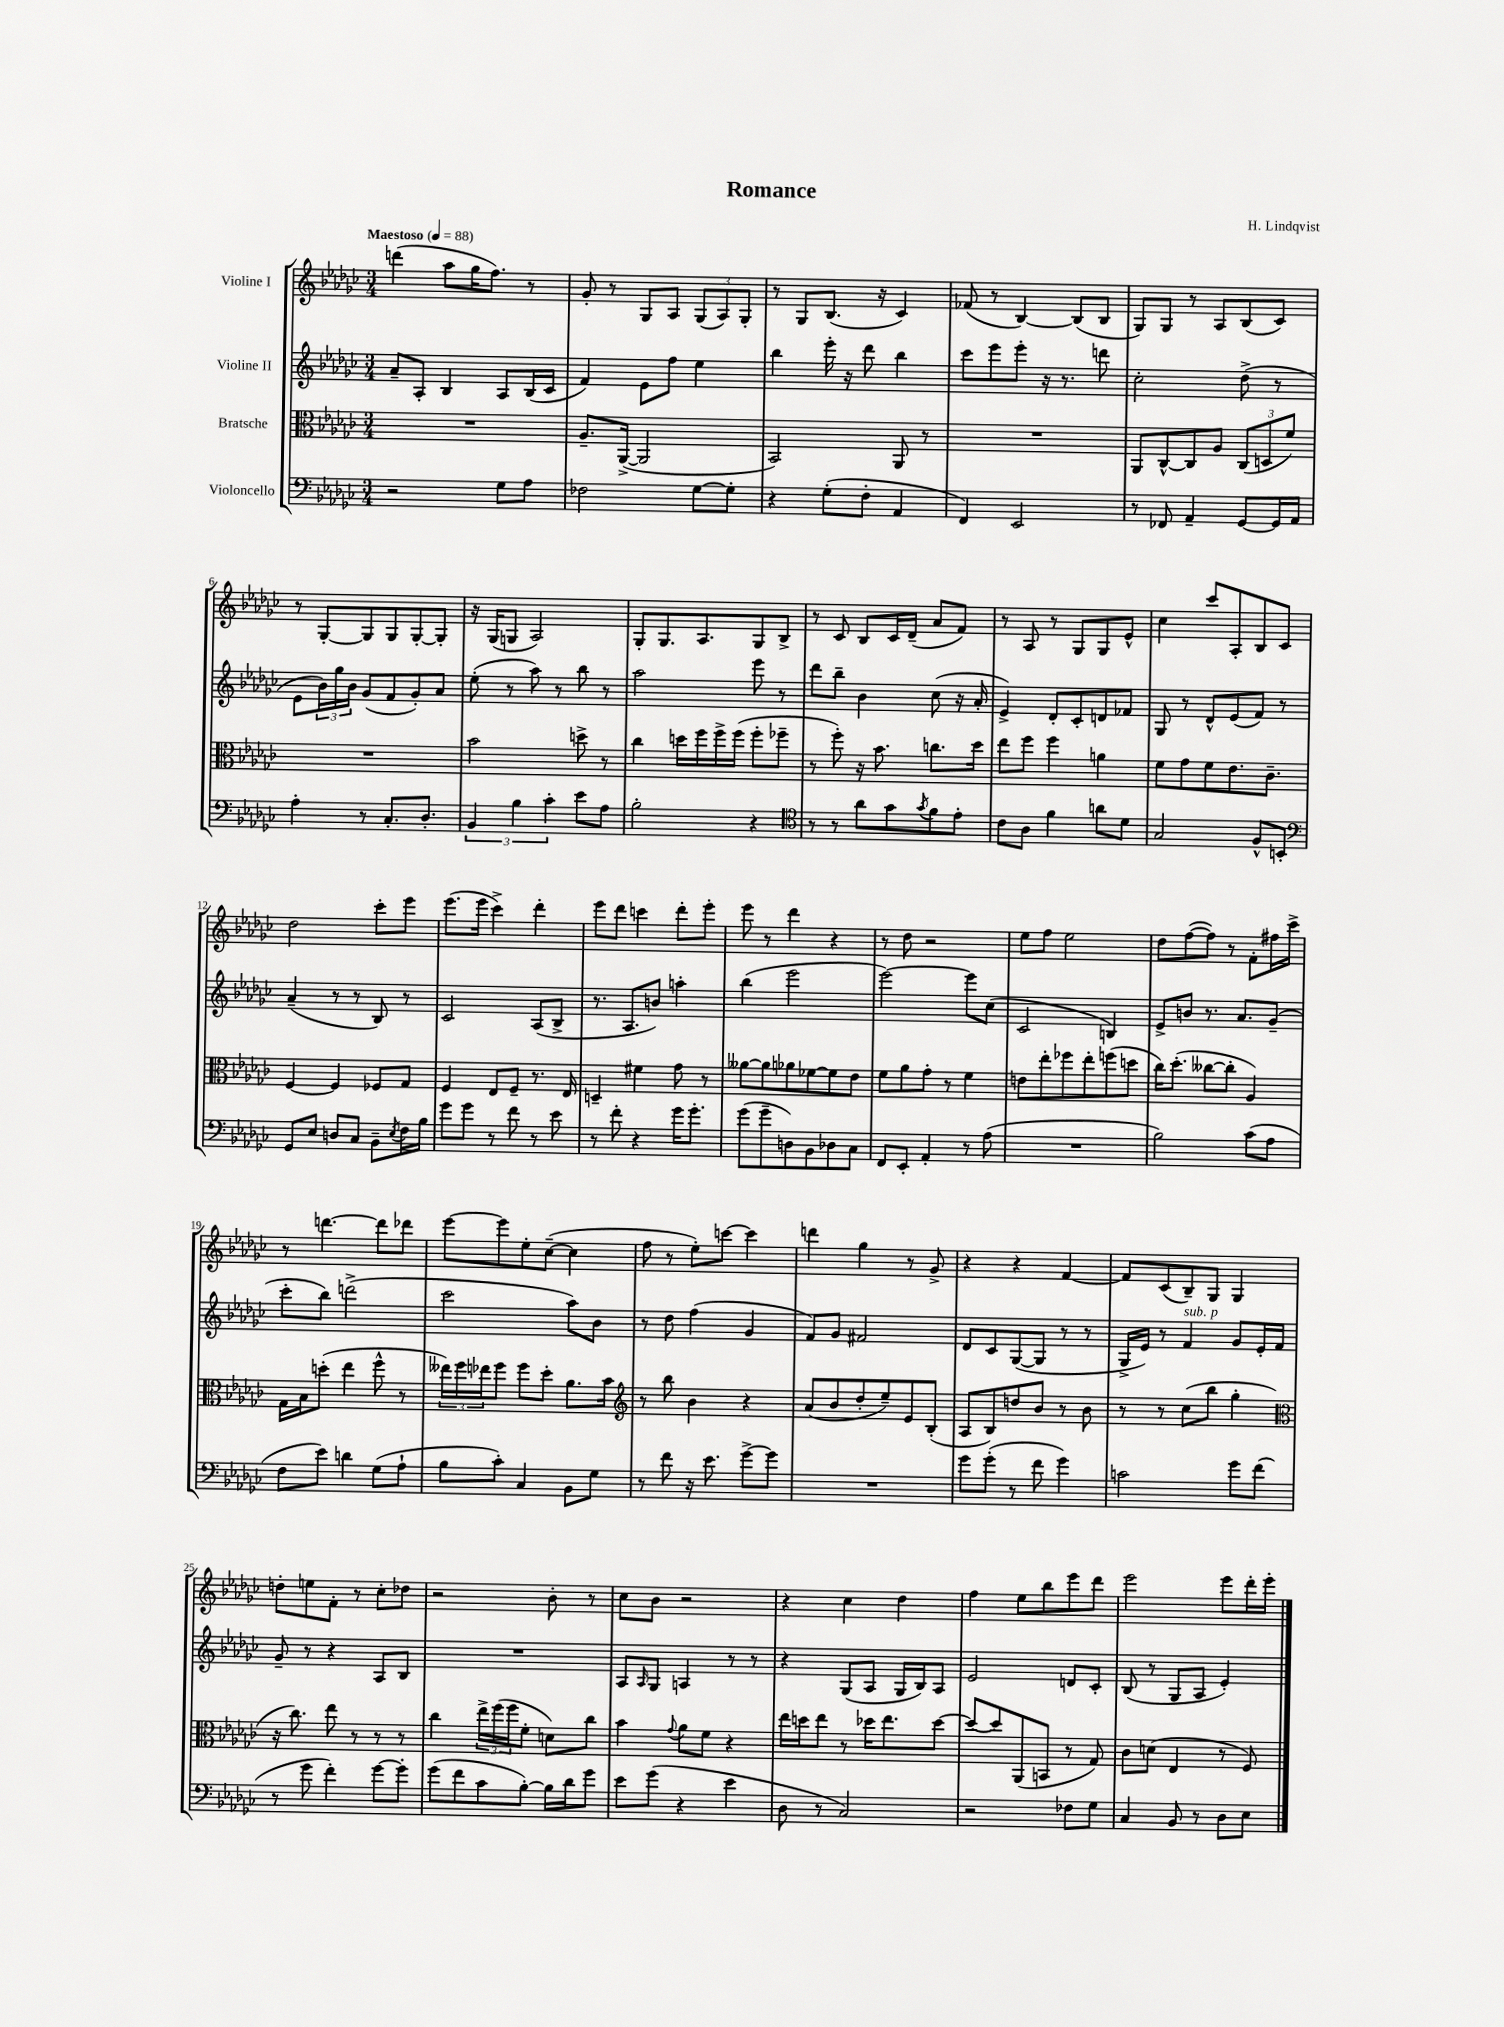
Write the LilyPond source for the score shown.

\header { title = "Romance" composer = "H. Lindqvist" }
<<
\new StaffGroup <<
\new Staff = "s0" \with { instrumentName = "Violine I" } {
    \clef treble \key ges \major \numericTimeSignature \time 3/4 \tempo "Maestoso" 4 = 88
    d'''4( aes''8 ges''16 f''8.) r8 |
    ges'8-. r8 ges8 aes8 \tuplet 3/2 { ges8( aes8) ges8-. } |
    r8 ges8 bes8.( r16 ces'4) |
    fes'8( r8 bes4~) bes8( bes8 |
    ges8) ges8 r8 aes8 bes8( ces'8) |
    r8 ges8~-. ges8 ges8 ges8~-. ges8-. |
    r16 ges16( g8 aes2) |
    ges8-. ges8. aes8. ges8 bes8-> |
    r8 ces'8 bes8 ces'16 des'16--( aes'8 f'8) |
    r8 aes8 r8 ges8 ges8 ees'8-^ |
    ces''4 ces'''8 aes8-. bes8 ces'8 |
    des''2 ces'''8-. ees'''8 |
    ees'''8.( ees'''16 ces'''4->) des'''4-. |
    ees'''8 des'''8 c'''4 des'''8-. ees'''8-. |
    ees'''8 r8 des'''4 r4 |
    r8 des''8 r2 |
    ees''8 f''8 ees''2 |
    des''8 f''8~( f''8) r8 f'8-. fis''16 ces'''16-> |
    r8 d'''4.~ d'''8 des'''8 |
    ees'''8~ ees'''8 ees''8-. ces''8~--( ces''4 |
    f''8 r8 ees''8-.) c'''8~ c'''4 |
    d'''4 ges''4 r8 ges'8-> |
    r4 r4 f'4~ |
    f'8 ces'8( bes8--) ges8 ges4 |
    d''8-. e''8 f'8-. r8 ces''8-. des''8 |
    r2 bes'8-. r8 |
    ces''8 bes'8 r2 |
    r4 ces''4 des''4 |
    f''4 ees''8 bes''8 ees'''8 des'''8 |
    ees'''2 ees'''8 des'''16-. ees'''16-. \bar "|." |
}
\new Staff = "s1" \with { instrumentName = "Violine II" } {
    \clef treble \key ges \major \numericTimeSignature \time 3/4
    aes'8-- aes8-. bes4 aes8 bes16( ces'16 |
    f'4) ees'8 f''8 ees''4 |
    bes''4 ees'''16-. r16 des'''8 bes''4 |
    ces'''8 ees'''8 ees'''8-. r16 r8. d'''8 |
    ces''2-. des''8->( r8 |
    ees'8 \tuplet 3/2 { bes'16) ges''16 bes'16 } ges'8( f'8 ges'8-.) aes'8 |
    ees''8-.( r8 aes''8) r8 bes''8 r8 |
    aes''2 ees'''8 r8 |
    des'''8 bes''8-- bes'4 ces''8( r16 aes'16-. |
    ees'4->) des'8-. ces'8-. d'8 fes'8 |
    ges8 r8 des'8-^ ees'8( f'8) r8 |
    aes'4--( r8 r8 bes8) r8 |
    ces'2 aes8( bes8-> |
    r8. aes8. b'8) a''4-. |
    bes''4( ees'''2 |
    ees'''2~) ees'''8 ces''8( |
    ces'2 b4) |
    ees'8-> b'8 r8. aes'8. ges'8--( |
    ces'''8-. bes''8) d'''2->( |
    ces'''2 aes''8) bes'8 |
    r8 des''8 f''4( ges'4 |
    f'8) ges'8 fis'2 |
    des'8 ces'8 ges8~( ges8 r8 r8 |
    ges16-> ees'16) r8 f'4^\markup { \italic "sub. p" } ges'8 ees'16-. f'16 |
    ges'8-- r8 r4 aes8 bes8 |
    R2. |
    aes8 \grace { aes16 } ges8 a4 r8 r8 |
    r4 ges8( aes8 ges16 bes16) aes8 |
    ees'2 d'8 ces'8-. |
    bes8( r8 ges8 aes8 ees'4-.) \bar "|." |
}
\new Staff = "s2" \with { instrumentName = "Bratsche" } {
    \clef alto \key ges \major \numericTimeSignature \time 3/4
    R2. |
    aes8.-- aes,16~->( aes,2 |
    bes,2) aes,8 r8 |
    R2. |
    aes,8 ces8~-^ ces8 aes8 \tuplet 3/2 { ces8( d8 f'8) } |
    R2. |
    bes'2 d''8-> r8 |
    ces''4 d''16 f''16 f''16-> f''16( f''8-. fes''8-- |
    r8 f''8-.) r16 bes'8. c''8. des''16 |
    ees''8 f''8 f''4 a'4 |
    f'8 ges'8 f'8 ees'8. ces'8.-- |
    f4~ f4 fes8 ges8 |
    f4 ees8 f8-- r8. ees16 |
    d4-- fis'4 ges'8 r8 |
    aeses'8~ aeses'8 aes'8 fes'8~ fes'8 ees'8 |
    f'8 aes'8 ges'8-. r8 f'4 |
    e'8 ees''8-. fes''8 ees''8-. f''8( d''8 |
    ces''16) des''8.-.( ceses''8~ ceses''8-. aes4) |
    ges16 bes16 d''8-.( ees''4 f''8-^ r8 |
    \tuplet 3/2 { eeses''16) f''16 ees''16 } f''8 f''8 des''8-. aes'8. bes'16 |
    \clef treble r8 bes''8 bes'4 r4 |
    aes'8( bes'8 des''8-. ees''8--) ees'8 bes8-.( |
    aes8 bes8) d''8 bes'8 r8 bes'8 |
    r8 r8 ces''8( bes''8 ges''4-. |
    \clef alto r16 ces''8.) ees''8 r8 r8 r8 |
    ces''4 \tuplet 3/2 { ees''16-> f''16( f''16 } f'8-. d'8) ces''8 |
    bes'4 \appoggiatura { ges'8 } aes'8 f'8 r4 |
    ees''16 d''16 ees''8 r8 des''16 ees''8. des''8~ |
    des''8~ des''8 aes,8( b,8 r8 ges8) |
    ces'8 d'8( ees4 r8 f8) \bar "|." |
}
\new Staff = "s3" \with { instrumentName = "Violoncello" } {
    \clef bass \key ges \major \numericTimeSignature \time 3/4
    r2 ges8 aes8 |
    fes2 ges8~ ges8-. |
    r4 ges8-.( f8-. aes,4 |
    f,4) ees,2 |
    r8 fes,8 aes,4-- ges,8~ ges,16 aes,16 |
    aes4-. r8 ces8.-. des8.-. |
    \tuplet 3/2 { bes,4 bes4 ces'4-. } ees'8 aes8 |
    bes2-. r4 |
    \clef tenor r8 r8 aes'8 ges'8 \acciaccatura { ges'8 } f'8 ees'8-. |
    ces'8 aes8 f'4 a'8 des'8 |
    ges2 f8-^ b,8-. |
    \clef bass ges,8 ees8 d8 ces8 bes,8-- \acciaccatura { ees8 } f16 bes16 |
    ges'8 ges'8 r8 f'8 r8 ees'8 |
    r8 f'8-. r4 ges'16 ges'8.-. |
    ges'8( ges'8-- d8) bes,8 des8 ces8 |
    f,8 ees,8-. aes,4-. r8 aes8( |
    R2. |
    bes2) ces'8( aes8 |
    f8 ees'8) d'4 ges8( aes8-! |
    bes8 ces'8-.) ces4 bes,8 ges8 |
    r8 f'8 r16 ees'8. ges'8~-> ges'8 |
    R2. |
    ges'8 ges'8-.( r8 f'8 ges'4) |
    c'2 ges'8 f'8( |
    r8 ges'8 f'4-.) ges'8~ ges'8-. |
    ges'8( f'8 ces'8 bes8~-.) bes16 des'16 ges'8 |
    ees'8 ges'8( r4 ees'4 |
    des8 r8 ces2) |
    r2 fes8 ges8 |
    ces4 bes,8 r8 des8 ees8 \bar "|." |
}
>>
>>
